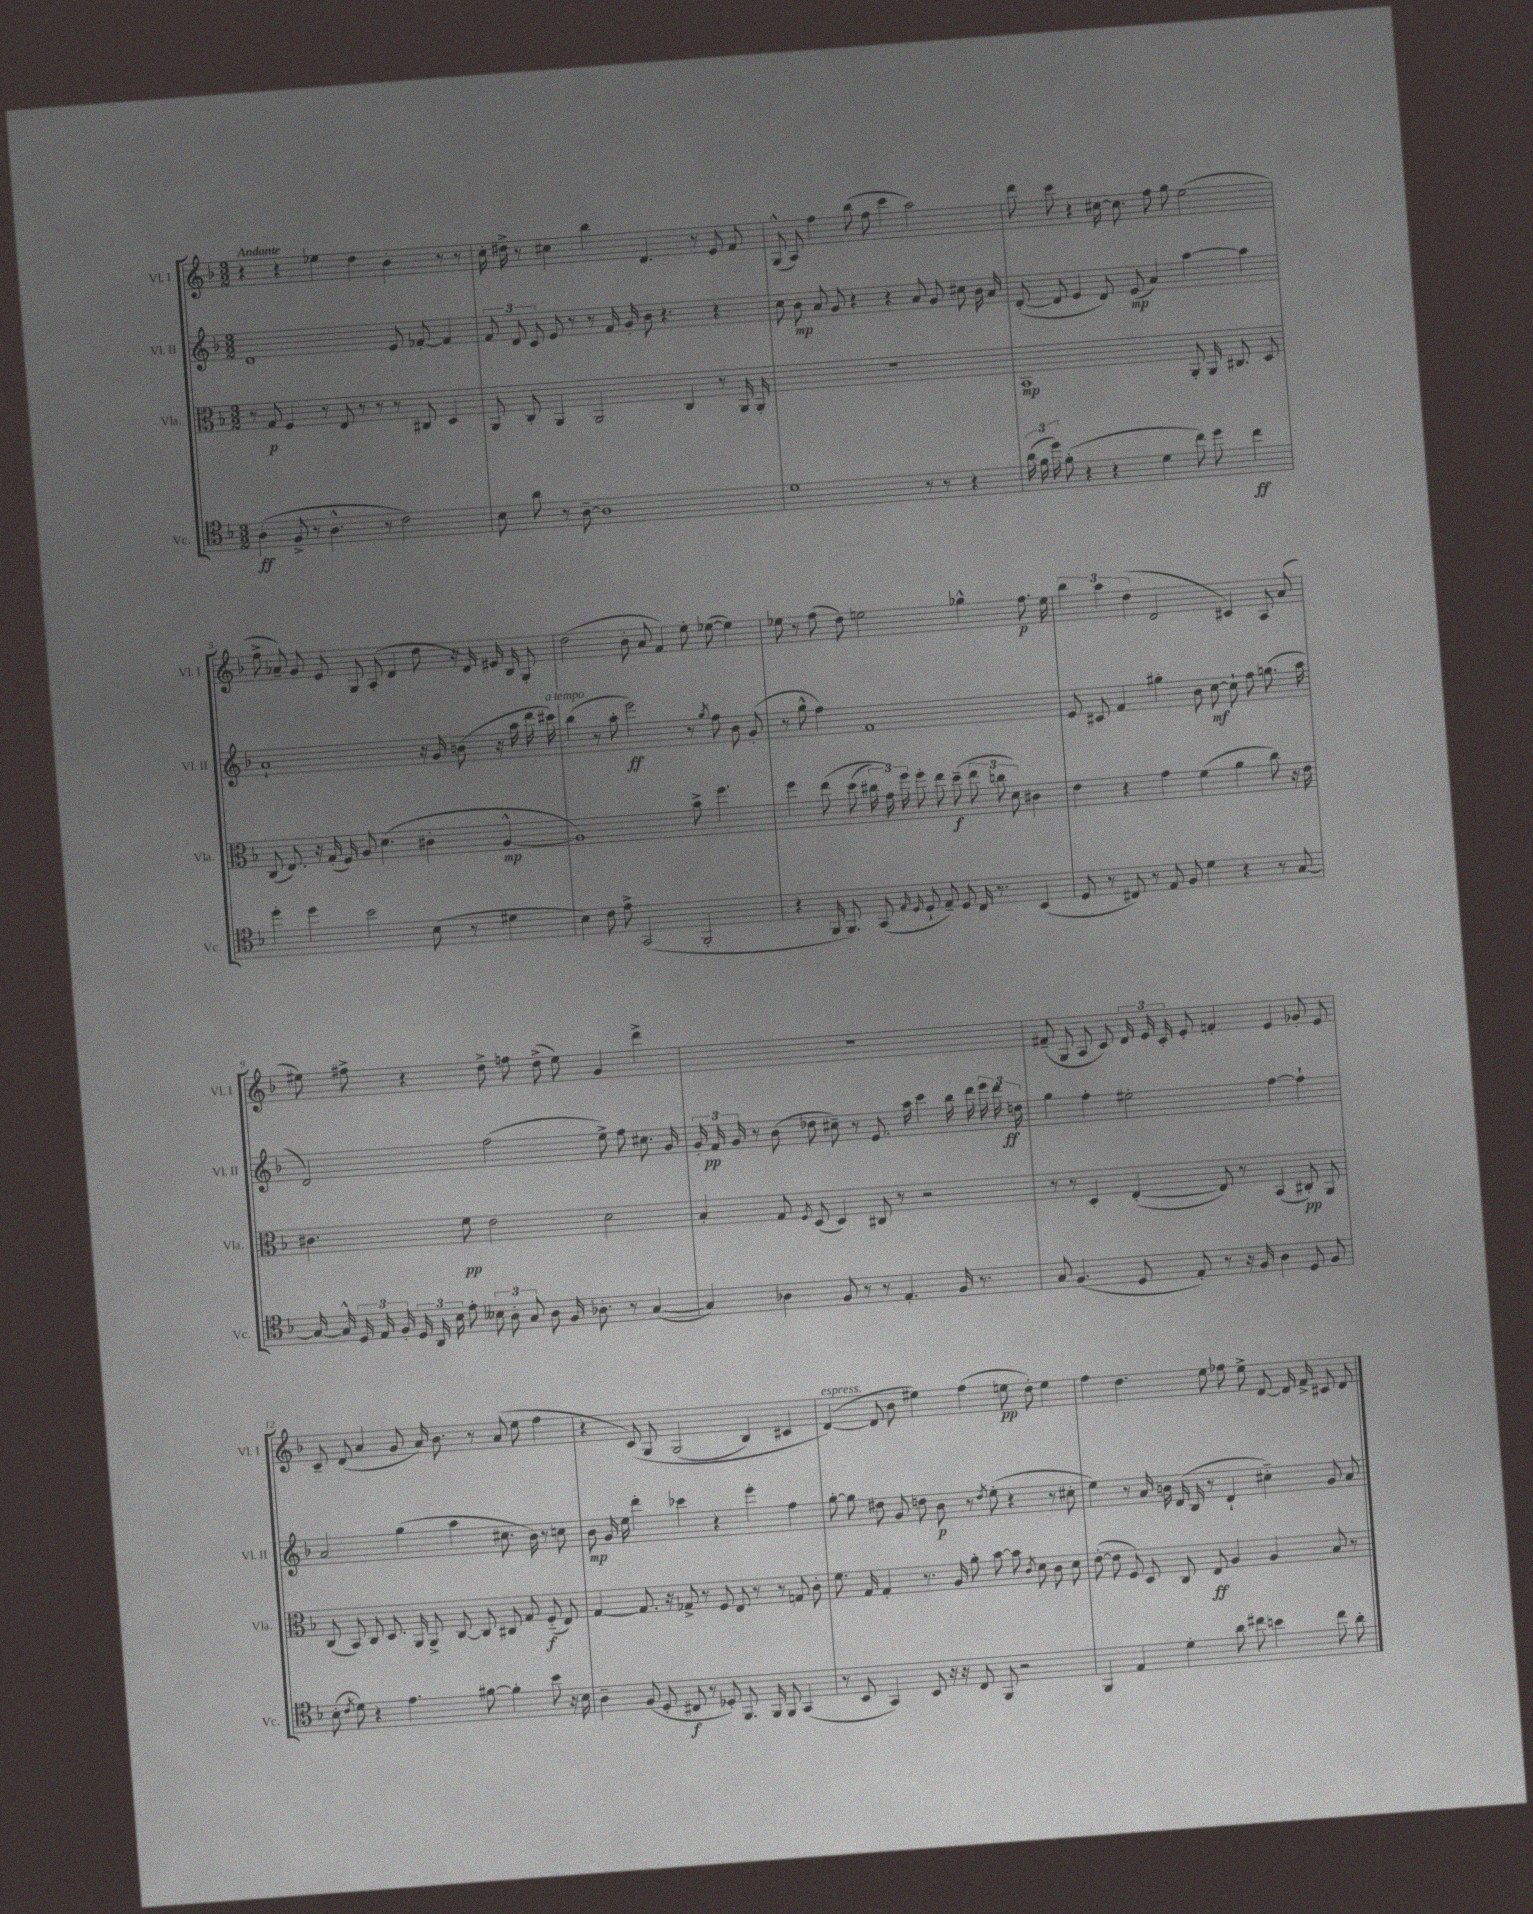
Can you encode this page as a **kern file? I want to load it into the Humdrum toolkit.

**kern	**dynam	**kern	**dynam	**kern	**dynam	**kern	**dynam
*part4	*part4	*part3	*part3	*part2	*part2	*part1	*part1
*staff4	*staff4	*staff3	*staff3	*staff2	*staff2	*staff1	*staff1
*I"Vc.	*	*I"Vla.	*	*I"Vl. II	*	*I"Vl. I	*
*I'Vc.	*	*I'Vla.	*	*I'Vl. II	*	*I'Vl. I	*
*clefC4	*	*clefC3	*	*clefG2	*	*clefG2	*
*k[b-]	*	*k[b-]	*	*k[b-]	*	*k[b-]	*
*M3/2	*	*M3/2	*	*M3/2	*	*M3/2	*
=1	=1	=1	=1	=1	=1	=1	=1
!	!	!	!	!	!	!LO:TX:a:B:t=Andante	!
(4A'\	ff	8r	.	1d	.	4r	.
.	.	8G/	p	.	.	.	.
8F^/	.	4F/	.	.	.	4r	.
8r	.	.	.	.	.	.	.
4.A^^\	.	8r	.	.	.	4ee-X\	.
.	.	8E/	.	.	.	.	.
.	.	8r	.	.	.	4dd\	.
8r	.	8r	.	.	.	.	.
2c\)	.	8r	.	8e/	.	4b-'\	.
.	.	8C#X/	.	[8f-X'/	.	.	.
.	.	4D/	.	4f-/]	.	8r	.
.	.	.	.	.	.	8r	.
=2	=2	=2	=2	=2	=2	=2	=2
8B-\	.	8AA/	.	12f/	.	16cc'\	.
.	.	.	.	.	.	16dd#X^\	.
.	.	.	.	12d/	.	.	.
8a\	.	8C'/	.	.	.	8r	.
.	.	.	.	12c/	.	.	.
8r	.	4AA/	.	8e/	.	4cc#X\	.
[8A~\	.	.	.	8r	.	.	.
1A]	.	2AA/	.	8r	.	4bb-\	.
.	.	.	.	16f/	.	.	.
.	.	.	.	16g'/	.	.	.
.	.	.	.	8b-\	.	4.d/	.
.	.	.	.	4.r	.	.	.
.	.	4C/	.	.	.	.	.
.	.	.	.	.	.	8r	.
.	.	8r	.	4r	.	8e/	.
.	.	16AA/	.	.	.	8f/	.
.	.	16AA'/	.	.	.	.	.
=3	=3	=3	=3	=3	=3	=3	=3
1d	.	1.r	.	8cc\	.	(8G^^/	.
.	.	.	.	8b-\	mp	8A/)	.
.	.	.	.	8a/	.	4ff\	.
.	.	.	.	8g/	.	.	.
.	.	.	.	4r	.	(8bb-\	.
.	.	.	.	.	.	8ff\	.
.	.	.	.	4r	.	4ccc\	.
8r	.	.	.	8a/	.	2aa\)	.
8r	.	.	.	8g/	.	.	.
4r	.	.	.	8cc#X\	.	.	.
.	.	.	.	16b-\	.	.	.
.	.	.	.	16a/	.	.	.
=4	=4	=4	=4	=4	=4	=4	=4
(24a\	.	1BB-	mp	([8d'/	.	8ddd\	.
24f\	.	.	.	.	.	.	.
24dd\)	.	.	.	.	.	.	.
(8f'\	.	.	.	8d/]	.	8ccc\	.
4r	.	.	.	4e/	.	4r	.
4r	.	.	.	8d/)	.	[16cc#X\	.
.	.	.	.	.	.	8.cc#\]	.
.	.	.	.	(8e/	mp	.	.
4d\	.	.	.	4a/)	.	8ff\	.
.	.	.	.	.	.	8gg\	.
8cc\)	.	8AA'/	.	[4aa\	.	(2ee\	.
8dd\	.	16AA/	.	.	.	.	.
.	.	8.C#X/	.	.	.	.	.
4cc\	ff	.	.	4aa\]	.	.	.
.	.	8D/	.	.	.	.	.
!!LO:LB:g=z
=5	=5	=5	=5	=5	=5	=5	=5
4dd'\	.	(8C/	.	1a`	.	8ff^\	.
.	.	8.E/)	.	.	.	8a-X~/)	.
4dd\	.	.	.	.	.	8g/	.
.	.	16r	.	.	.	.	.
.	.	(16G'/	.	.	.	8e/	.
.	.	16F/)	.	.	.	.	.
2b-\	.	8A/	.	.	.	8G/	.
.	.	(4.d\	.	.	.	(8A'/	.
.	.	.	.	.	.	4d/	.
(8B-\	.	4c#X'\	.	16r	.	8dd\	.
.	.	.	.	16g/	.	.	.
8r	.	.	.	(8bn\	.	16r	.
.	.	.	.	.	.	16d/)	.
4d#X\	.	[4A^^/	mp	16r	.	16e#X/	.
.	.	.	.	16aa\	.	16B-/	.
.	.	.	.	16ddd\	.	8G'/	.
!	!	!	!	!LO:TX:a:i:t=a tempo	!	!	!
.	.	.	.	16ccc#X\)	.	.	.
=6	=6	=6	=6	=6	=6	=6	=6
4B-\)	.	1A])	.	(4bb-\	.	(2dd\	.
8c\	.	.	.	8r	.	.	.
8e^\	.	.	.	8aa'\	.	.	.
(2GG/	.	.	.	2eee\)	ff	8b-'\	.
.	.	.	.	.	.	8a/	.
.	.	.	.	.	.	4f/)	.
2FF'/	.	8b-^\	.	8r	.	8ee'\	.
.	.	.	.	8qgg/	.	.	.
.	.	4.ff\	.	8ff\	.	([8ee-X\	.
.	.	.	.	8b-\	.	4ee-\])	.
.	.	.	.	(8g'/	.	.	.
=7	=7	=7	=7	=7	=7	=7	=7
4r	.	4ff\	.	8r	.	8ee-X\	.
.	.	.	.	8gg^^\	.	8r	.
16FF/	.	(8ee\	.	4ff\)	.	(8ff\	.
8.FF/)	.	.	.	.	.	.	.
.	.	(8dd\	.	.	.	8dd\)	.
(8GG/	.	24cc#X\)	.	1f	.	2een\	.
.	.	24g\)	.	.	.	.	.
.	.	24ff\	.	.	.	.	.
16qqE/	.	.	.	.	.	.	.
16qqD/	.	.	.	.	.	.	.
8D`/	.	8ff'\	.	.	.	.	.
8E~/)	.	8ee\	.	.	.	.	.
8D/	.	(8dd~\	f	.	.	.	.
16C/	.	12ee\	.	.	.	4gg-X^^\	.
8.r	.	.	.	.	.	.	.
.	.	12ccn\	.	.	.	.	.
.	.	12d\)	.	.	.	.	.
(4BB-/	.	4c#X\	.	.	.	8.ff\	p
.	.	.	.	.	.	16ee\	.
=8	=8	=8	=8	=8	=8	=8	=8
8D/	.	4e\	.	8e/	.	6bb-\	.
8r	.	.	.	8c#X/	.	.	.
.	.	.	.	.	.	6aa\	.
8C#X/)	.	4r	.	4f/	.	.	.
.	.	.	.	.	.	(6dd\	.
8r	.	.	.	.	.	.	.
8E/	.	4g\	.	4gg#X'\	.	2d/	.
8F/	.	.	.	.	.	.	.
4d\	.	(4f\	.	8b-\	.	.	.
.	.	.	.	[8cc\	mf	.	.
4r	.	4a\	.	8cc`\]	.	4c#X/)	.
.	.	.	.	8ff\	.	.	.
8r	.	8cc\)	.	(8.ggn\	.	8A/	.
[8G/	.	16r	.	.	.	(8a/	.
.	.	16e\	.	16aa\	.	.	.
!!LO:LB:g=z
=9	=9	=9	=9	=9	=9	=9	=9
16G/_	.	4.c#X\	.	2d/)	.	8ee#X\)	.
16G^^/]	.	.	.	.	.	.	.
24D/	.	.	.	.	.	8ff#X^\	.
24E/	.	.	.	.	.	.	.
24F'/	.	.	.	.	.	.	.
24D/	.	.	.	.	.	4r	.
24AA/	.	.	.	.	.	.	.
24B-\	.	.	.	.	.	.	.
8e'\	.	8f\	pp	.	.	.	.
12B--X\	.	2e\	.	(2ff\	.	8dd^\	.
12A'\	.	.	.	.	.	.	.
.	.	.	.	.	.	8ffn\	.
12G/	.	.	.	.	.	.	.
8A\	.	.	.	.	.	(8dd^\	.
16F/	.	.	.	.	.	8ee#\)	.
8.A-X'\	.	.	.	.	.	.	.
.	.	2d\	.	8ee^\)	.	4g/	.
8r	.	.	.	8ff\	.	.	.
([4G/	.	.	.	8.cc#X\	.	4ddd^\	.
.	.	.	.	16g/	.	.	.
=10	=10	=10	=10	=10	=10	=10	=10
4G/])	.	4B-'/	.	24g'/	.	1.r	.
.	.	.	.	24f/	pp	.	.
.	.	.	.	24g/	.	.	.
.	.	.	.	8r	.	.	.
4A-X\	.	8G/	.	(8b-\	.	.	.
.	.	8qF/	.	.	.	.	.
.	.	(8D/	.	8dd-X\	.	.	.
8F/	.	4D/)	.	8cc#X~\)	.	.	.
8r	.	.	.	8r	.	.	.
8r	.	8C#X/	.	8.e/	.	.	.
4.E'/	.	8r	.	.	.	.	.
.	.	.	.	16aa\	.	.	.
.	.	2r	.	4ccc\	.	.	.
16F/	.	.	.	16bb-\	.	.	.
8.r	.	.	.	16ddd\	.	.	.
.	.	.	.	24eee\	.	.	.
.	.	.	.	24ddd\	.	.	.
.	.	.	.	24ddn\	ff	.	.
=11	=11	=11	=11	=11	=11	=11	=11
8G/	.	8r	.	4gg\	.	(8f#X~/	.
(4.F/	.	8r	.	.	.	8G/	.
.	.	4D'/	.	4ff'\	.	8A/	.
.	.	.	.	.	.	8c/)	.
8D/	.	([4E'/	.	2ee#X'\	.	24d/	.
.	.	.	.	.	.	24e/	.
.	.	.	.	.	.	24c'/	.
8E'/)	.	.	.	.	.	8e'/	.
8r	.	8E/])	.	.	.	4fn'/	.
16r	.	8r	.	.	.	.	.
16F/	.	.	.	.	.	.	.
4A\	.	(4BB-/	.	[4ff\	.	4e/	.
8D/	.	8C#X'/)	pp	4ff`\]	.	8g-X'/	.
8F/	.	8AA/	.	.	.	8e/	.
!!LO:LB:g=z
=12	=12	=12	=12	=12	=12	=12	=12
(8B-'\	.	(8C/	.	2a/	.	8c~/	.
8qc/	.	.	.	.	.	.	.
8d\)	.	8BB-/)	.	.	.	(8d/	.
4r	.	8C/	.	.	.	4a/	.
.	.	8.D/	.	.	.	.	.
4.e\	.	.	.	(4gg\	.	8g/	.
.	.	16AA/	.	.	.	.	.
.	.	8AA^/	.	.	.	16a/)	.
.	.	.	.	.	.	8.b-\	.
.	.	[8C/	.	4aa\	.	.	.
[8f#X\	.	8C/]	.	.	.	8r	.
4f#'\]	.	8C#X/	.	8.cc#X\	.	(8a/	.
.	.	8G/	.	.	.	8ee\	.
.	.	.	.	16b-\)	.	.	.
8b-\	.	(8F/	f	8r	.	4ff\	.
16r	.	8E/)	.	8ccn\	.	.	.
16B-\	.	.	.	.	.	.	.
=13	=13	=13	=13	=13	=13	=13	=13
4A~\	.	[4G/	.	8b-\	mp	4r	.
.	.	.	.	16g/	.	.	.
.	.	.	.	16ee\	.	.	.
(8F/	.	8.G/]	.	4ddd'\	.	(8c/)	.
8D'/	.	.	.	.	.	8G/	.
.	.	16r	.	.	.	.	.
8C#X/	f	8G-X^/	.	4ccc-X\	.	(2G/	.
8r	.	8r	.	.	.	.	.
8D-X'/)	.	8F/	.	4r	.	.	.
8.FF/	.	8E/	.	.	.	.	.
.	.	8r	.	4eee'\	.	4B-/)	.
16FF/	.	.	.	.	.	.	.
8FF/	.	8r	.	.	.	.	.
(4GG/	.	8Gn/	.	4ff\	.	4c#X/	.
.	.	8c'\	.	.	.	.	.
=14	=14	=14	=14	=14	=14	=14	=14
!	!	!	!	!	!	!LO:TX:a:i:t=espress.	!
8r	.	8.f\	.	[8gg'\	.	([4d/)	.
8BB-/	.	.	.	8gg\]	.	.	.
.	.	16G/	.	.	.	.	.
4GG/)	.	4G'/	.	8dd#X\	.	8d/]	.
.	.	.	.	8g/	.	8b-\	.
8BB-/	.	8.r	.	8ddn\	.	4ee#X\)	.
16r	.	.	.	8b-\	p	.	.
16r	.	16A/	.	.	.	.	.
8C/	.	8a'\	.	8r	.	(4ff\	.
.	.	.	.	8qdd/	.	.	.
8FF/	.	[8b-\	.	(8ee'\	.	.	.
2r	.	8b-\]	.	4r	.	8een\	pp
.	.	8qc/	.	.	.	.	.
.	.	8d\	.	.	.	8dd'\)	.
.	.	8c\	.	8r	.	4ee\	.
.	.	8d\	.	8cc#X'\	.	.	.
=15	=15	=15	=15	=15	=15	=15	=15
4FF/	.	([8e'\	.	4ee\)	.	4ff\	.
.	.	8e\]	.	.	.	.	.
4E/	.	8F/)	.	8r	.	4.dd\	.
.	.	8D/	.	16a/	.	.	.
.	.	.	.	16bn\	.	.	.
4d'\	.	8C/	.	(16d/	.	.	.
.	.	.	.	16B-/	.	.	.
.	.	8E/	ff	8r	.	8ee\	.
8a\	.	4A/	.	4d`/	.	8ff-X\	.
8cc#X\	.	.	.	.	.	8ee^\	.
4bn\	.	4A/	.	4cc#X\)	.	[8d/	.
.	.	.	.	.	.	16d/]	.
.	.	.	.	.	.	16f^/	.
8cc#\	.	8B-/	.	8g/	.	8c#X/	.
8a'\	.	8r	.	8a/	.	8d/	.
==	==	==	==	==	==	==	==
*-	*-	*-	*-	*-	*-	*-	*-
